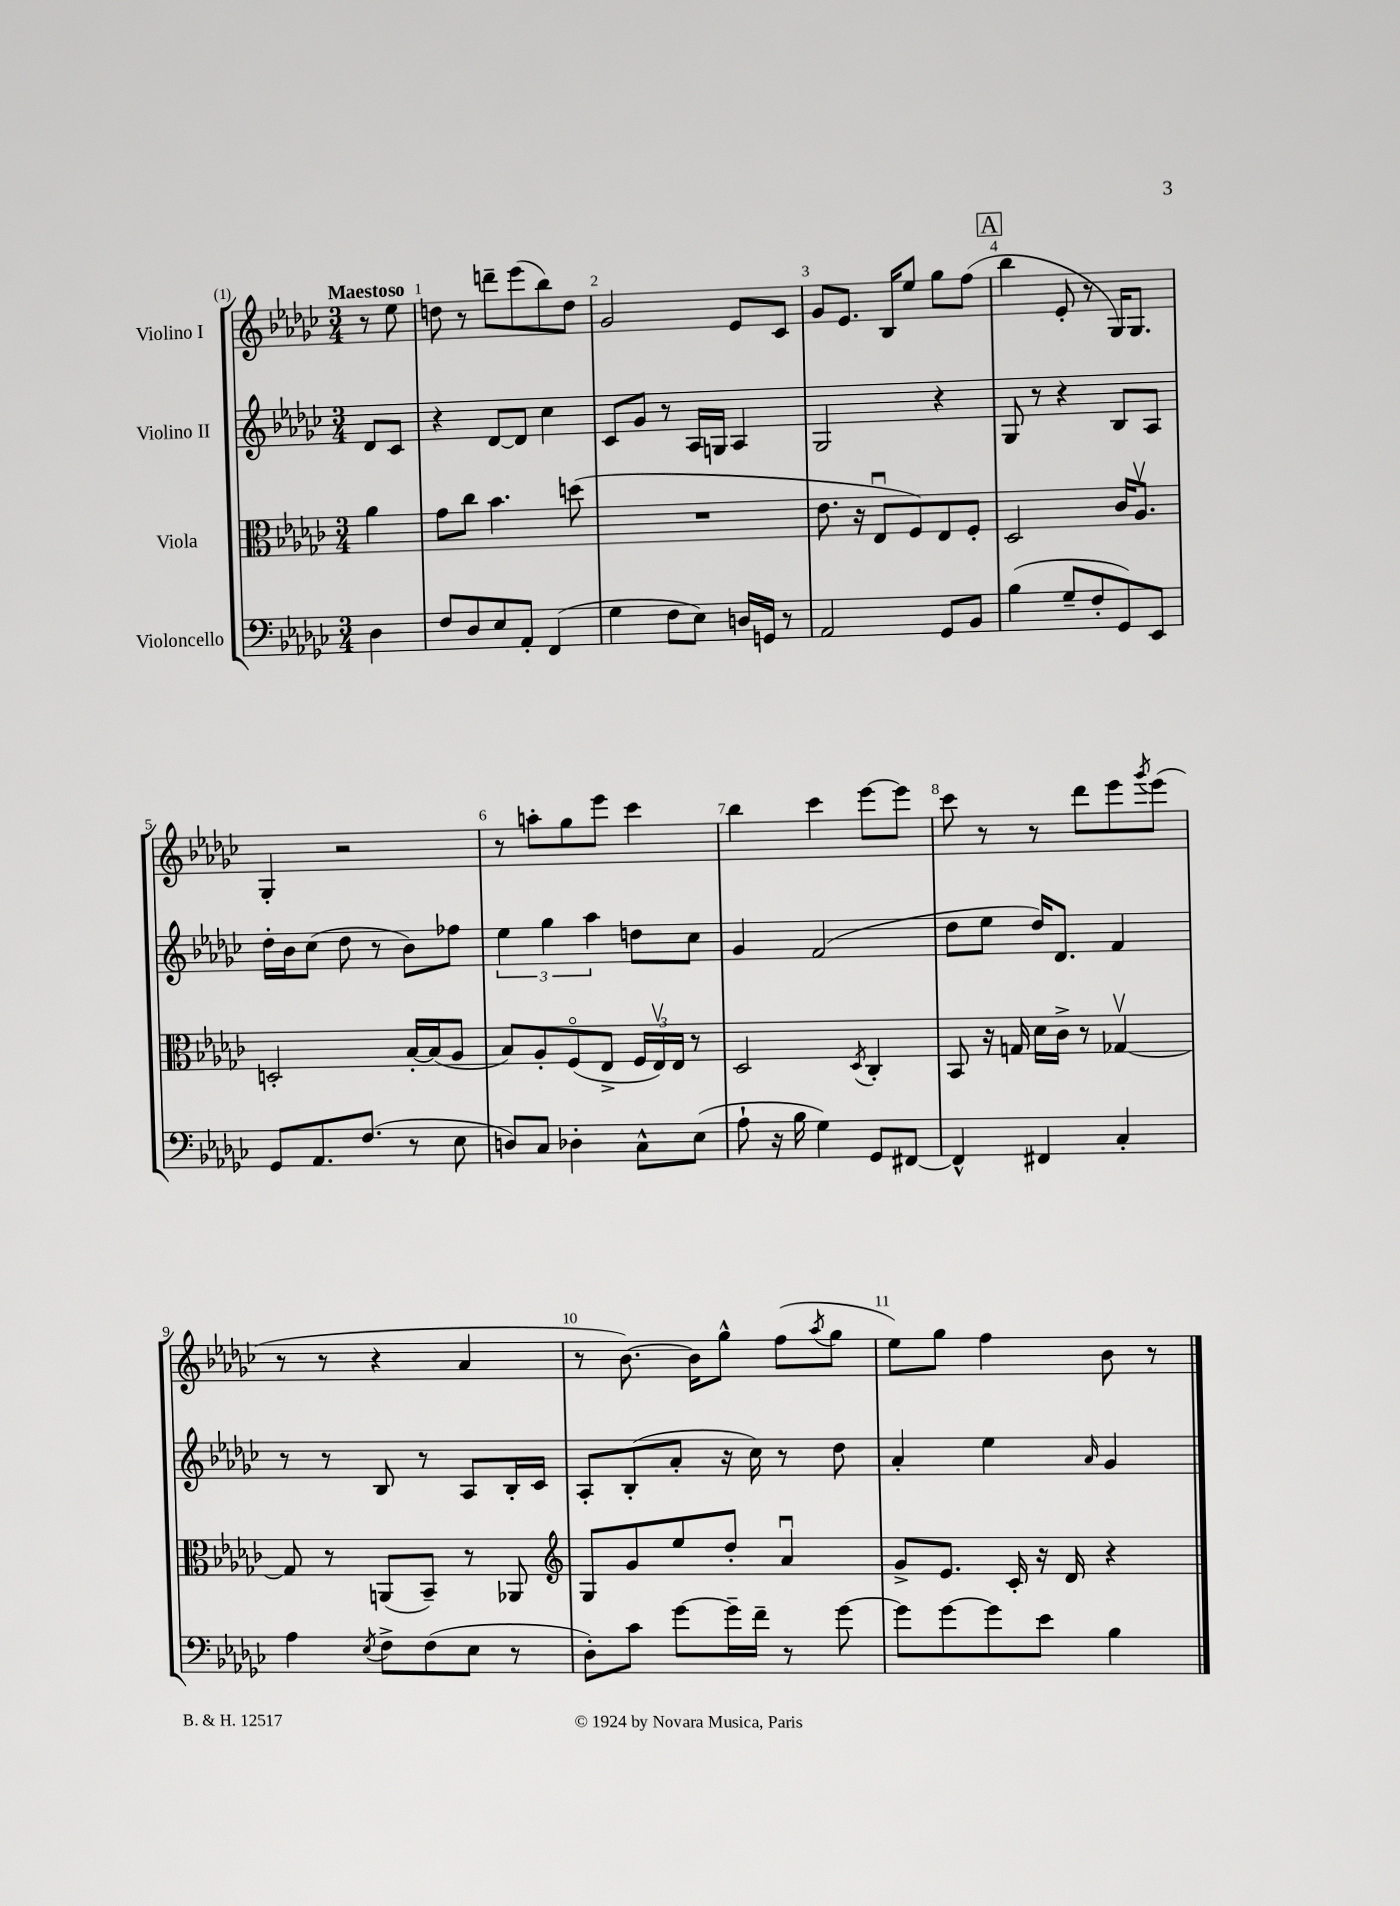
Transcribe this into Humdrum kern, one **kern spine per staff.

**kern	**kern	**kern	**kern
*staff4	*staff3	*staff2	*staff1
*clefF4	*clefC3	*clefG2	*clefG2
*k[b-e-a-d-g-c-]	*k[b-e-a-d-g-c-]	*k[b-e-a-d-g-c-]	*k[b-e-a-d-g-c-]
*M3/4	*M3/4	*M3/4	*M3/4
4D-	4a-	8d-	8r
.	.	8c-	8ee-
=	=	=	=
8F	8g-	4r	8dd
8D-	8cc-	.	8r
8E-	4.b-	[8d-	8ddd~
8AA-'	.	8d-]	(8eee-
(4FF	.	4cc-	8bb-)
.	(8dd	.	8dd
=	=	=	=
4G-	2.r	8c-	2g-
.	.	8g-	.
8F	.	8r	.
8E-)	.	16A-	.
.	.	16G	.
16D	.	4A-	8e-
16GG	.	.	.
8r	.	.	8c-
=	=	=	=
2AA-	8.e-	2G-	8g-
.	.	.	8.e-
.	16r	.	.
.	8E-u	.	.
.	.	.	16B-
.	8F)	.	8ee-
8GG-	8E-	4r	8gg-
8BB-	8F'	.	(8ff
=	=	=	=
(4B-	2D-	8G-	4bb-
.	.	8r	.
8G-~	.	4r	8e-'
8F'	.	.	8r
8GG-)	16c-	8B-	16G-)
.	8.A-v	.	8.G-
8EE-	.	8A-	.
=	=	=	=
8GG-	2D'	16dd-'	4G-'
.	.	16b-	.
8.AA-	.	(8cc-	.
.	.	8dd-	2r
(8.F	.	.	.
.	.	8r	.
8r	[16B-'	8b-)	.
.	(16B-]	.	.
8E-	8A-	8ff-	.
=	=	=	=
8D)	8B-)	6ee-	8r
8C-	8A-'	.	8aa'
.	.	6gg-	.
4D-'	(8Fo	.	8gg-
.	.	6aa-	.
.	8E-^	.	8eee-
8C-^^	24F	8dd	4ccc-
.	24E-v)	.	.
.	24E-	.	.
(8E-	8r	8cc-	.
=	=	=	=
8A-`	2D-	4g-	4bb-
16r	.	.	.
16B-	.	.	.
4G-)	.	(2f	4ccc-
.	8qD-	.	.
8GG-	4C-'	.	[8eee-
[8FF#	.	.	8eee-]
=	=	=	=
4FF#^^]	8BB-	8dd-	8ccc-
.	16r	8ee-	8r
.	16G	.	.
4FF#	16d-	16dd-)	8r
.	16c-^	8.d-	.
.	8r	.	8ddd-
4C-'	[4G-v	4f	8eee-
.	.	.	8qggg-
.	.	.	(8eee-
=	=	=	=
4A-	8G-]	8r	8r
.	8r	8r	8r
8qE-	.	.	.
8F^	(8AA	8B-	4r
(8F	8BB-~)	8r	.
8E-	8r	8A-	4a-
8r	8AA-	16B-'	.
.	.	16c-	.
=	=	=	=
*	*clefG2	*	*
8D-')	8G-	8A-'	8r
8c-	8g-	(8B-'	[8.b-)
[8g-	8ee-	8a-'	.
.	.	.	16b-]
16g-~]	8dd-'	16r	8gg-^^
16f~	.	16cc-)	.
8r	4a-u	8r	(8ff
.	.	.	8qaa-
[8g-	.	8dd-	8gg-
=	=	=	=
8g-]	8g-^	4a-'	8ee-)
[8g-	8.e-	.	8gg-
8g-]	.	4ee-	4ff
.	16c-'	.	.
8e-	16r	.	.
.	16d-	.	.
.	.	16qqa-	.
4B-	4r	4g-	8b-
.	.	.	8r
==	==	==	==
*-	*-	*-	*-
